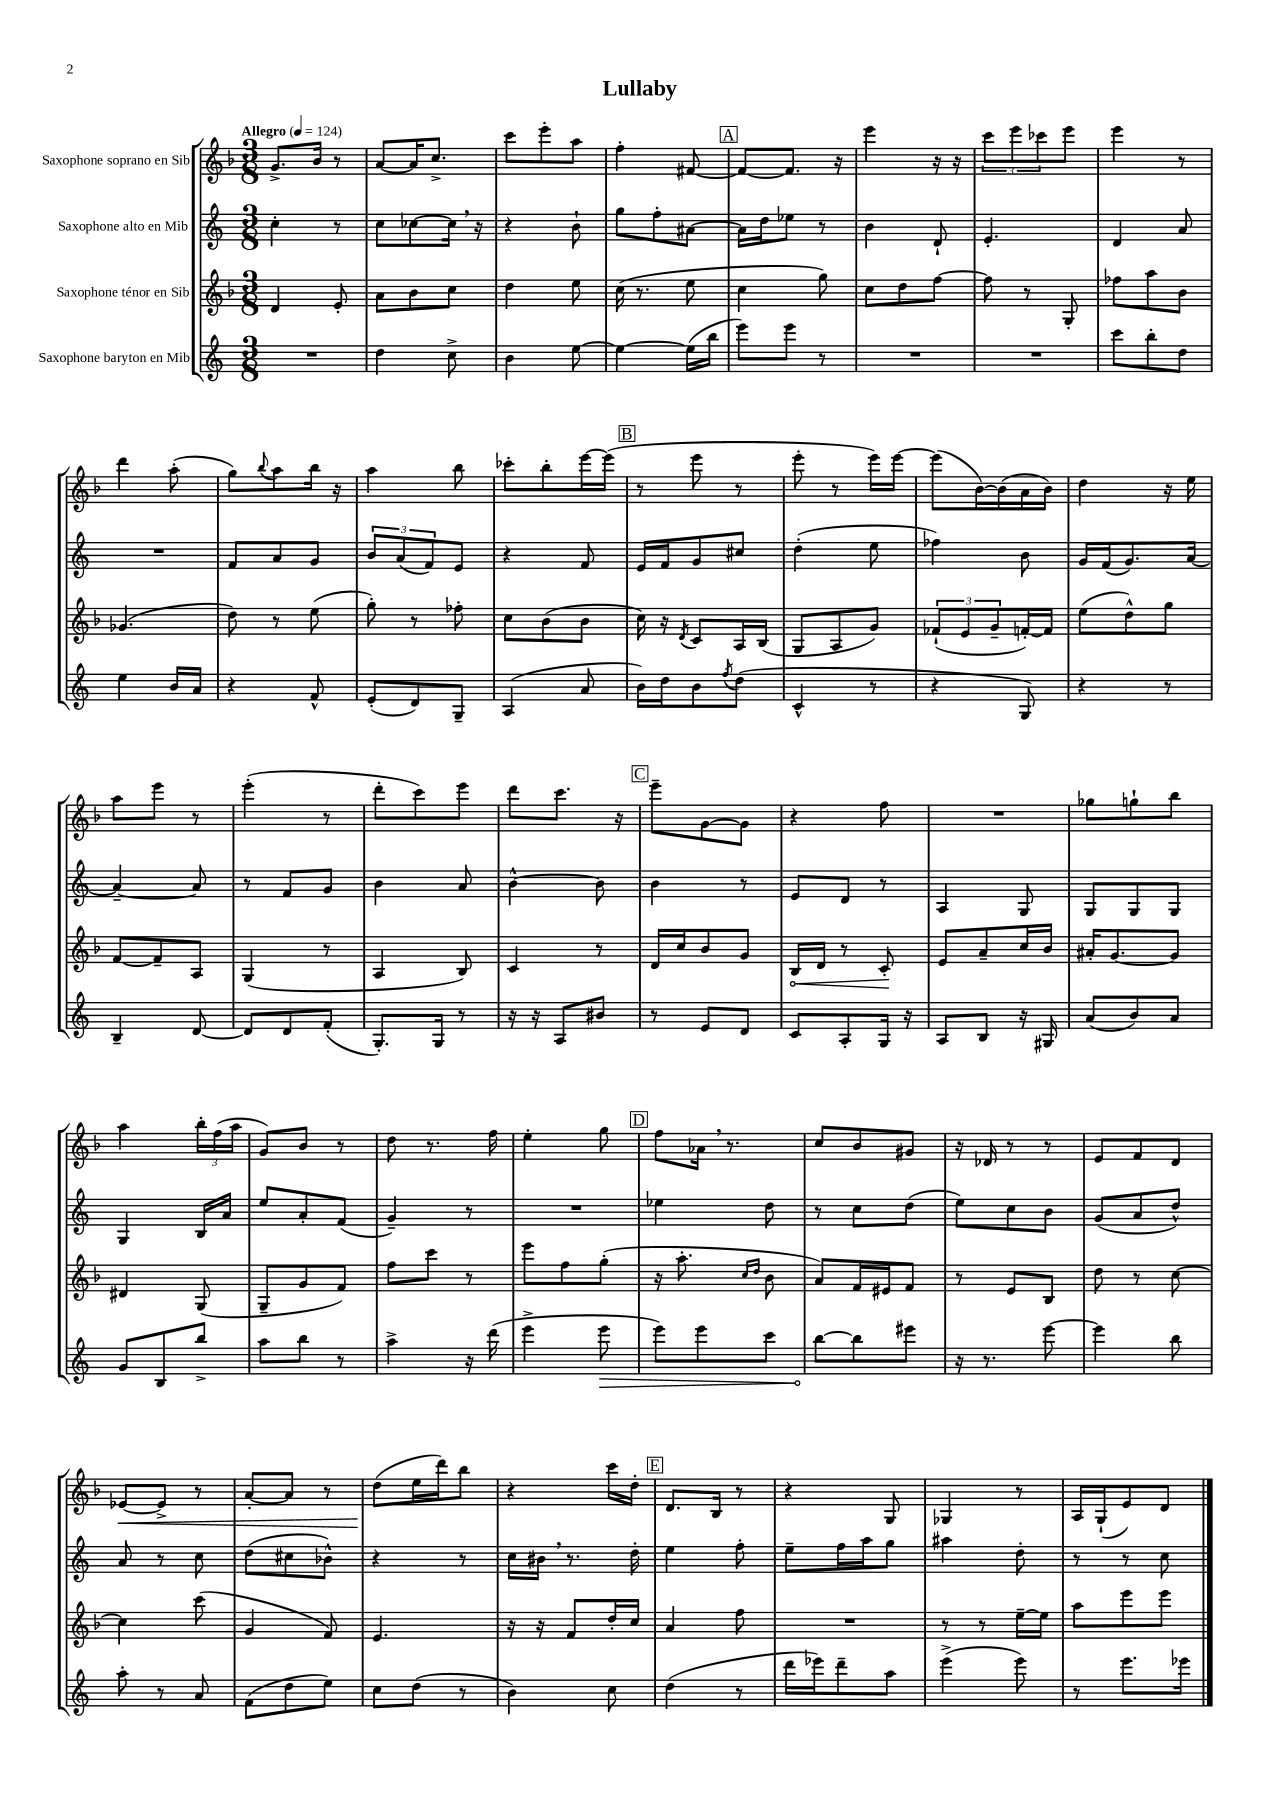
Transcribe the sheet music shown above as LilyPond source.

\header { title = "Lullaby" }
<<
\new StaffGroup <<
\new Staff = "s0" \with { instrumentName = "Saxophone soprano en Sib" } {
    \clef treble \key f \major \numericTimeSignature \time 3/8 \tempo "Allegro" 4 = 124
    g'8.-> bes'16 r8 |
    a'8~ a'16 c''8.-> |
    c'''8 e'''8-. a''8 |
    f''4-. fis'8~ |
    \mark \markup { \box "A" } fis'8~ fis'8. r16 |
    e'''4 r16 r16 |
    \tuplet 3/2 { c'''8 e'''8 ces'''8 } e'''8 |
    e'''4 r8 |
    d'''4 a''8-.( |
    g''8) \appoggiatura { bes''8 } a''8 bes''16 r16 |
    a''4 bes''8 |
    ces'''8-. bes''8-. e'''16~ e'''16( |
    \mark \markup { \box "B" } r8 e'''8 r8 |
    e'''8-. r8 e'''16) e'''16~ |
    e'''8( bes'16~) bes'16( a'16 bes'16) |
    d''4 r16 e''16 |
    a''8 e'''8 r8 |
    e'''4-.( r8 |
    d'''8-. c'''8) e'''8 |
    d'''8 c'''8. r16 |
    \mark \markup { \box "C" } e'''8-- g'8~ g'8 |
    r4 f''8 |
    R4. |
    ges''8 g''8-! bes''8 |
    a''4 \tuplet 3/2 { bes''16-. f''16( a''16 } |
    g'8) bes'8 r8 |
    d''8 r8. f''16 |
    e''4-. g''8 |
    \mark \markup { \box "D" } f''8 aes'16 \breathe r8. |
    c''8 bes'8 gis'8 |
    r16 des'16 r8 r8 |
    e'8 f'8 d'8 |
    ees'8~\< ees'8-> r8 |
    a'8~-. a'8 r8 |
    d''8\!( e''16 d'''16) bes''8 |
    r4 c'''16 d''16-. |
    \mark \markup { \box "E" } d'8. bes16 r8 |
    r4 g8 |
    ges4 r8 |
    a16 g16-!( e'8) d'8 \bar "|." |
}
\new Staff = "s1" \with { instrumentName = "Saxophone alto en Mib" } {
    \clef treble \key c \major \numericTimeSignature \time 3/8
    c''4-. r8 |
    c''8 ces''8~ ces''16 \breathe r16 |
    r4 b'8-! |
    g''8 f''8-. ais'8~ |
    \mark \markup { \box "A" } ais'16 d''16 ees''8 r8 |
    b'4 d'8-! |
    e'4.-. |
    d'4 a'8 |
    R4. |
    f'8 a'8 g'8 |
    \tuplet 3/2 { b'8 a'8( f'8) } e'8 |
    r4 f'8 |
    \mark \markup { \box "B" } e'16 f'16 g'8 cis''8 |
    d''4-.( e''8 |
    fes''4) b'8 |
    g'16 f'16( g'8.) a'16~ |
    a'4~-- a'8 |
    r8 f'8 g'8 |
    b'4 a'8 |
    b'4~-^ b'8 |
    \mark \markup { \box "C" } b'4 r8 |
    e'8 d'8 r8 |
    a4 g8 |
    g8 g8 g8 |
    g4 b16 a'16 |
    e''8 a'8-. f'8( |
    g'4--) r8 |
    R4. |
    \mark \markup { \box "D" } ees''4 d''8 |
    r8 c''8 d''8( |
    e''8) c''8 b'8 |
    g'8( a'8 d''8-^) |
    a'8 r8 c''8 |
    d''8( cis''8 bes'8-^) |
    r4 r8 |
    c''16 bis'16 \breathe r8. d''16-. |
    \mark \markup { \box "E" } e''4 f''8-. |
    e''8-- f''16 a''16 g''8 |
    ais''4 d''8-. |
    r8 r8 c''8 \bar "|." |
}
\new Staff = "s2" \with { instrumentName = "Saxophone ténor en Sib" } {
    \clef treble \key f \major \numericTimeSignature \time 3/8
    d'4 e'8-. |
    a'8 bes'8 c''8 |
    d''4 e''8 |
    c''16( r8. e''8 |
    \mark \markup { \box "A" } c''4 g''8) |
    c''8 d''8 f''8~ |
    f''8 r8 g8-. |
    fes''8 a''8 bes'8 |
    ges'4.( |
    d''8) r8 e''8( |
    g''8-.) r8 fes''8-. |
    c''8 bes'8( bes'8 |
    \mark \markup { \box "B" } c''16) r16 \acciaccatura { d'8 } c'8 a16 bes16( |
    g8 a8 g'8) |
    \tuplet 3/2 { fes'8-!( e'8 g'8-- } f'16~-.) f'16 |
    e''8( d''8-^) g''8 |
    f'8~ f'8-- a8 |
    g4( r8 |
    a4 bes8) |
    c'4 r8 |
    \mark \markup { \box "C" } d'16 c''16 bes'8 g'8 |
    \once \override Hairpin.circled-tip = ##t bes16\< d'16 r8 c'8-.\! |
    e'8 a'8-- c''16 bes'16 |
    ais'16-. g'8.~ g'8 |
    dis'4 g8( |
    g8-- g'8 f'8) |
    f''8 c'''8 r8 |
    e'''8 f''8 g''8-.( |
    \mark \markup { \box "D" } r16 a''8.-. \grace { c''16 d''16 } bes'8 |
    a'8) f'16 eis'16 f'8 |
    r8 e'8 bes8 |
    d''8 r8 c''8~ |
    c''4 c'''8( |
    g'4 f'8) |
    e'4. |
    r16 r16 f'8 d''16-. c''16 |
    \mark \markup { \box "E" } a'4 f''8 |
    R4. |
    r8 r8 e''16~-- e''16 |
    a''8 e'''8 e'''8 \bar "|." |
}
\new Staff = "s3" \with { instrumentName = "Saxophone baryton en Mib" } {
    \clef treble \key c \major \numericTimeSignature \time 3/8
    R4. |
    d''4 c''8-> |
    b'4 e''8~ |
    e''4~ e''16( b''16 |
    \mark \markup { \box "A" } e'''8) e'''8 r8 |
    R4. |
    R4. |
    c'''8 b''8-. d''8 |
    e''4 b'16 a'16 |
    r4 f'8-^ |
    e'8-.( d'8) g8-- |
    a4( a'8 |
    \mark \markup { \box "B" } b'16) d''16 b'8 \acciaccatura { f''8 } d''8( |
    c'4-^ r8 |
    r4 g8) |
    r4 r8 |
    b4-- d'8~ |
    d'8 d'8 f'8-.( |
    g8.-.) g16 r8 |
    r16 r16 a8 bis'8 |
    \mark \markup { \box "C" } r8 e'8 d'8 |
    c'8 a8-. g16 r16 |
    a8 b8 r16 gis16 |
    a'8( b'8) a'8 |
    g'8 b8 b''8-> |
    a''8 b''8 r8 |
    a''4-> r16 d'''16( |
    e'''4-> \once \override Hairpin.circled-tip = ##t e'''8\> |
    \mark \markup { \box "D" } e'''8) e'''8 c'''8 |
    b''8~\! b''8 eis'''8 |
    r16 r8. e'''8~ |
    e'''4 b''8 |
    a''8-. r8 a'8 |
    f'8( d''8 e''8) |
    c''8 d''8( r8 |
    b'4) c''8 |
    \mark \markup { \box "E" } d''4( r8 |
    d'''16 ees'''16) d'''8-- a''8 |
    e'''4->( e'''8) |
    r8 e'''8. ees'''16 \bar "|." |
}
>>
>>
\layout { \context { \Score \remove "Bar_number_engraver" } }
